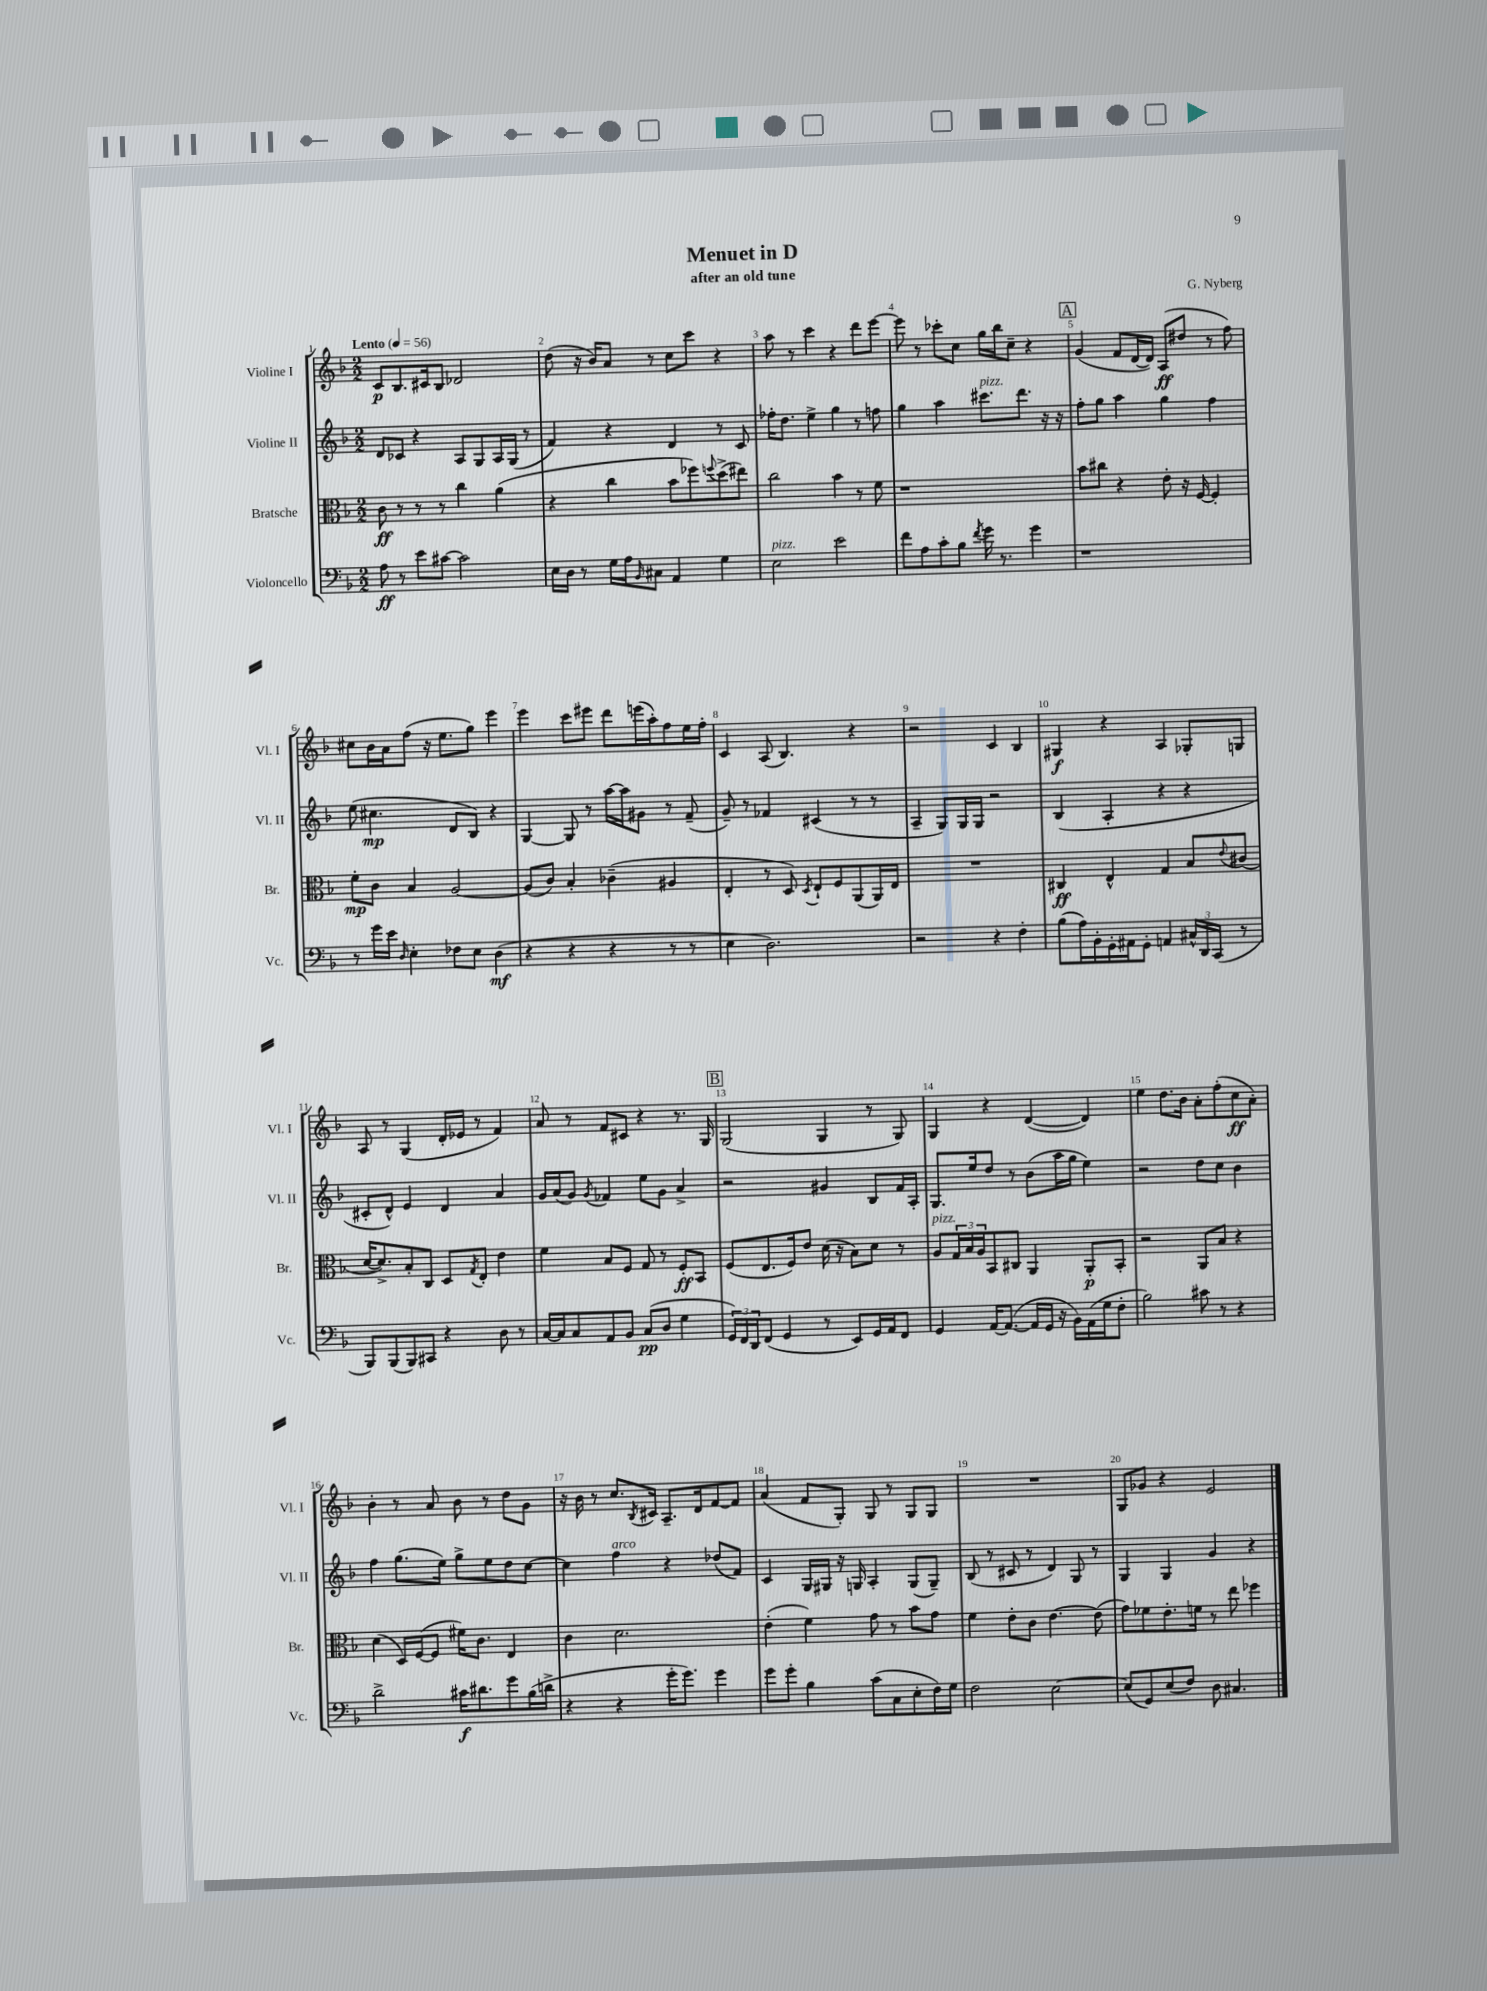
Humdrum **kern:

**kern	**kern	**kern	**kern
*staff4	*staff3	*staff2	*staff1
*clefF4	*clefC3	*clefG2	*clefG2
*k[b-]	*k[b-]	*k[b-]	*k[b-]
*M2/2	*M2/2	*M2/2	*M2/2
*MM56	*MM56	*MM56	*MM56
8A	8c	8d	8c
8r	8r	8c-	8.B-
8e	8r	4r	.
.	.	.	16c#
[8c#	8r	.	8B-
2c#]	4cc	8A	2d-
.	.	8G	.
.	(4a	16A	.
.	.	(16G	.
.	.	8r	.
=	=	=	=
16E	4r	4f)	(8dd
16D	.	.	.
8r	.	.	16r
.	.	.	16b-)
16G	4cc	4r	8a
16A	.	.	.
16qqBB-	.	.	.
8C#	.	.	8r
4AA	8b-	4d	8cc
.	8ff-)	.	8ccc
.	8qqff	.	.
4G	(8dd^	8r	4r
.	8ee#)	8c	.
=	=	=	=
2E	2cc	16ff-'	8aa
.	.	8.dd	.
.	.	.	8r
.	.	4ee^	4ccc
2e	4b-	4gg	4r
.	8r	8r	8ddd
.	8f	8ff	[8eee
=	=	=	=
8f	1r	4gg	8eee]
8A	.	.	8r
8c'	.	4aa	8ccc-'
8B-	.	.	8cc
8qf	.	.	.
16g	.	8.ccc#	16gg
8.r	.	.	16bb-
.	.	.	8cc~
.	.	8.ddd	.
4g	.	.	4r
.	.	16r	.
.	.	16r	.
=	=	=	=
1r	8b-	8ff'	(4g
.	8cc#	8gg	.
.	4r	4aa	8f
.	.	.	[16d
.	.	.	16d])
.	8e'	4gg	(8A
.	16r	.	8dd#
.	[16F	.	.
.	4F']	4ff	8r
.	.	.	8ff)
=	=	=	=
8r	8f'	(8ee	8cc#
16g	8c	4.cc#	16b-
16e	.	.	16a
16qqD	.	.	.
4E'	4B-	.	(8ff
.	.	.	16r
.	.	.	8.ee
8F-	[2A	8d	.
8E	.	8B-)	8gg)
(4D	.	4r	4eee
=	=	=	=
4r	(8A]	[4G	4eee
.	8c)	.	.
4r	4B-'	8G]	8ccc
.	.	8r	8eee#
4r	(4c-~	[16aa	8ddd
.	.	16aa]	.
.	.	8g#	(16eee
.	.	.	16aa')
8r	4A#	8r	8ff
8r	.	(8f~	16ee
.	.	.	16ff'
=	=	=	=
4E	4E'	8g~)	4c
.	.	8r	.
2.D)	8r	4f-	(8A
.	8D)	.	4.B-)
.	8qD	.	.
.	8E`	(4c#	.
.	8F	.	.
.	(8AA	8r	4r
.	16AA)	8r	.
.	16E	.	.
=	=	=	=
2r	1r	4A~	2r
.	.	8G)	.
.	.	16G	.
.	.	16G	.
4r	.	2r	4c
4F'	.	.	4B-
=	=	=	=
(8B-	4C#	(4B-	4G#
16A)	.	.	.
16BB-'	.	.	.
16GG'	4E^^	4A'	4r
16AA#	.	.	.
8GG'	.	.	.
4AA	4G	4r	4A
24C#^^	8B-	4r	8G-'
24DD	.	.	.
(24CC	.	.	.
.	8qqe	.	.
8r	(8c#	.	8G
=	=	=	=
8BBB-)	[16d	8c#'	8A
.	8.d^])	.	.
(8BBB-	.	8d^^)	8r
8BBB-)	8B-'	4e	(4G
8CC#	8C	.	.
4r	8D	4d	16d'
.	.	.	16e-
.	8qG	.	.
.	8E'	.	8r
8D	4e	4a	4f)
8r	.	.	.
=	=	=	=
[16C	4f	16g	8a
16C]	.	(16a	.
8C	.	8g)	8r
.	.	8qg	.
8AA	8B-	4f-	8f
8BB-	8F	.	8c#
(8C	8G	8ee	4r
8D	8r	8g	.
4G	8F'	4a^	8.r
.	8BB-	.	.
.	.	.	16G
=	=	=	=
24GG)	(8F	2r	(2G
24FF	.	.	.
24DD	.	.	.
(8FF	8.E	.	.
4GG	.	.	.
.	16F)	.	.
.	8e	.	.
8r	(16d	4g#	4G
.	16r	.	.
8EE)	8B-)	.	.
16GG	8d	8B-	8r
16AA	.	.	.
8FF	8r	16f	8G)
.	.	16A'	.
=	=	=	=
4GG	8A	8.G	4G
.	24G	.	.
.	24B-	.	.
.	.	16ee	.
.	24A	.	.
[16AA	8BB-	8dd	4r
(8.AA_	.	.	.
.	8C#	8r	.
16AA]	4AA	(8b-	([4d
16GG	.	.	.
16r	.	16aa	.
16BB-)	.	16gg	.
(16AA	8AA'	4ee)	4d])
16G	.	.	.
8F'	8BB-'	.	.
=	=	=	=
2B-)	2r	2r	4ee
.	.	.	8.dd
.	.	.	16b-
8c#	8AA	8dd	8a'
8r	8B-	8cc	(8ff'
4r	4r	4b-	8cc
.	.	.	8a')
=	=	=	=
2d^	(4d	4ff	4b-'
.	16D)	(8.gg	8r
.	([16F	.	.
.	8F]	.	8a
.	.	16ee)	.
16c#	16f#)	8gg^	8b-
8.d#	8.c	.	.
.	.	8ee	8r
8g	4E	8dd	8dd
(16B-	.	[8cc	8g
16d^	.	.	.
=	=	=	=
4r	4c	4cc]	16r
.	.	.	16b-
.	.	.	8r
4r	2.d	4ff	8.cc
.	.	.	8qB-
.	.	.	16c#
16g'	.	4r	8.A~
8.g)	.	.	.
.	.	.	16d
4g	.	(8dd-	[8f
.	.	8f)	8f]
=	=	=	=
8g	(4e'	4c	(4a
8g'	.	.	.
4B-	4f)	16G	8f
.	.	16G#	.
.	.	16r	8G')
.	.	16G	.
(8c	8g	4A'	8G
8C	8r	.	8r
8E'	8b-	(8G	8G
16F)	8g	8G~)	8G
16G	.	.	.
=	=	=	=
2F	4f	(8B-	1r
.	.	8r	.
.	8e'	8c#	.
.	8c	8r	.
[2E	[4.e	4d)	.
.	.	8G	.
.	(8e]	8r	.
=	=	=	=
(8E]	8g)	4G	8G
8GG)	8f-	.	8g-
(8E	8.e'	4G	4r
8F)	.	.	.
.	16f	.	.
8D	8r	4g	2e
4.C#	8ee	.	.
.	4ff-	4r	.
==	==	==	==
*-	*-	*-	*-
